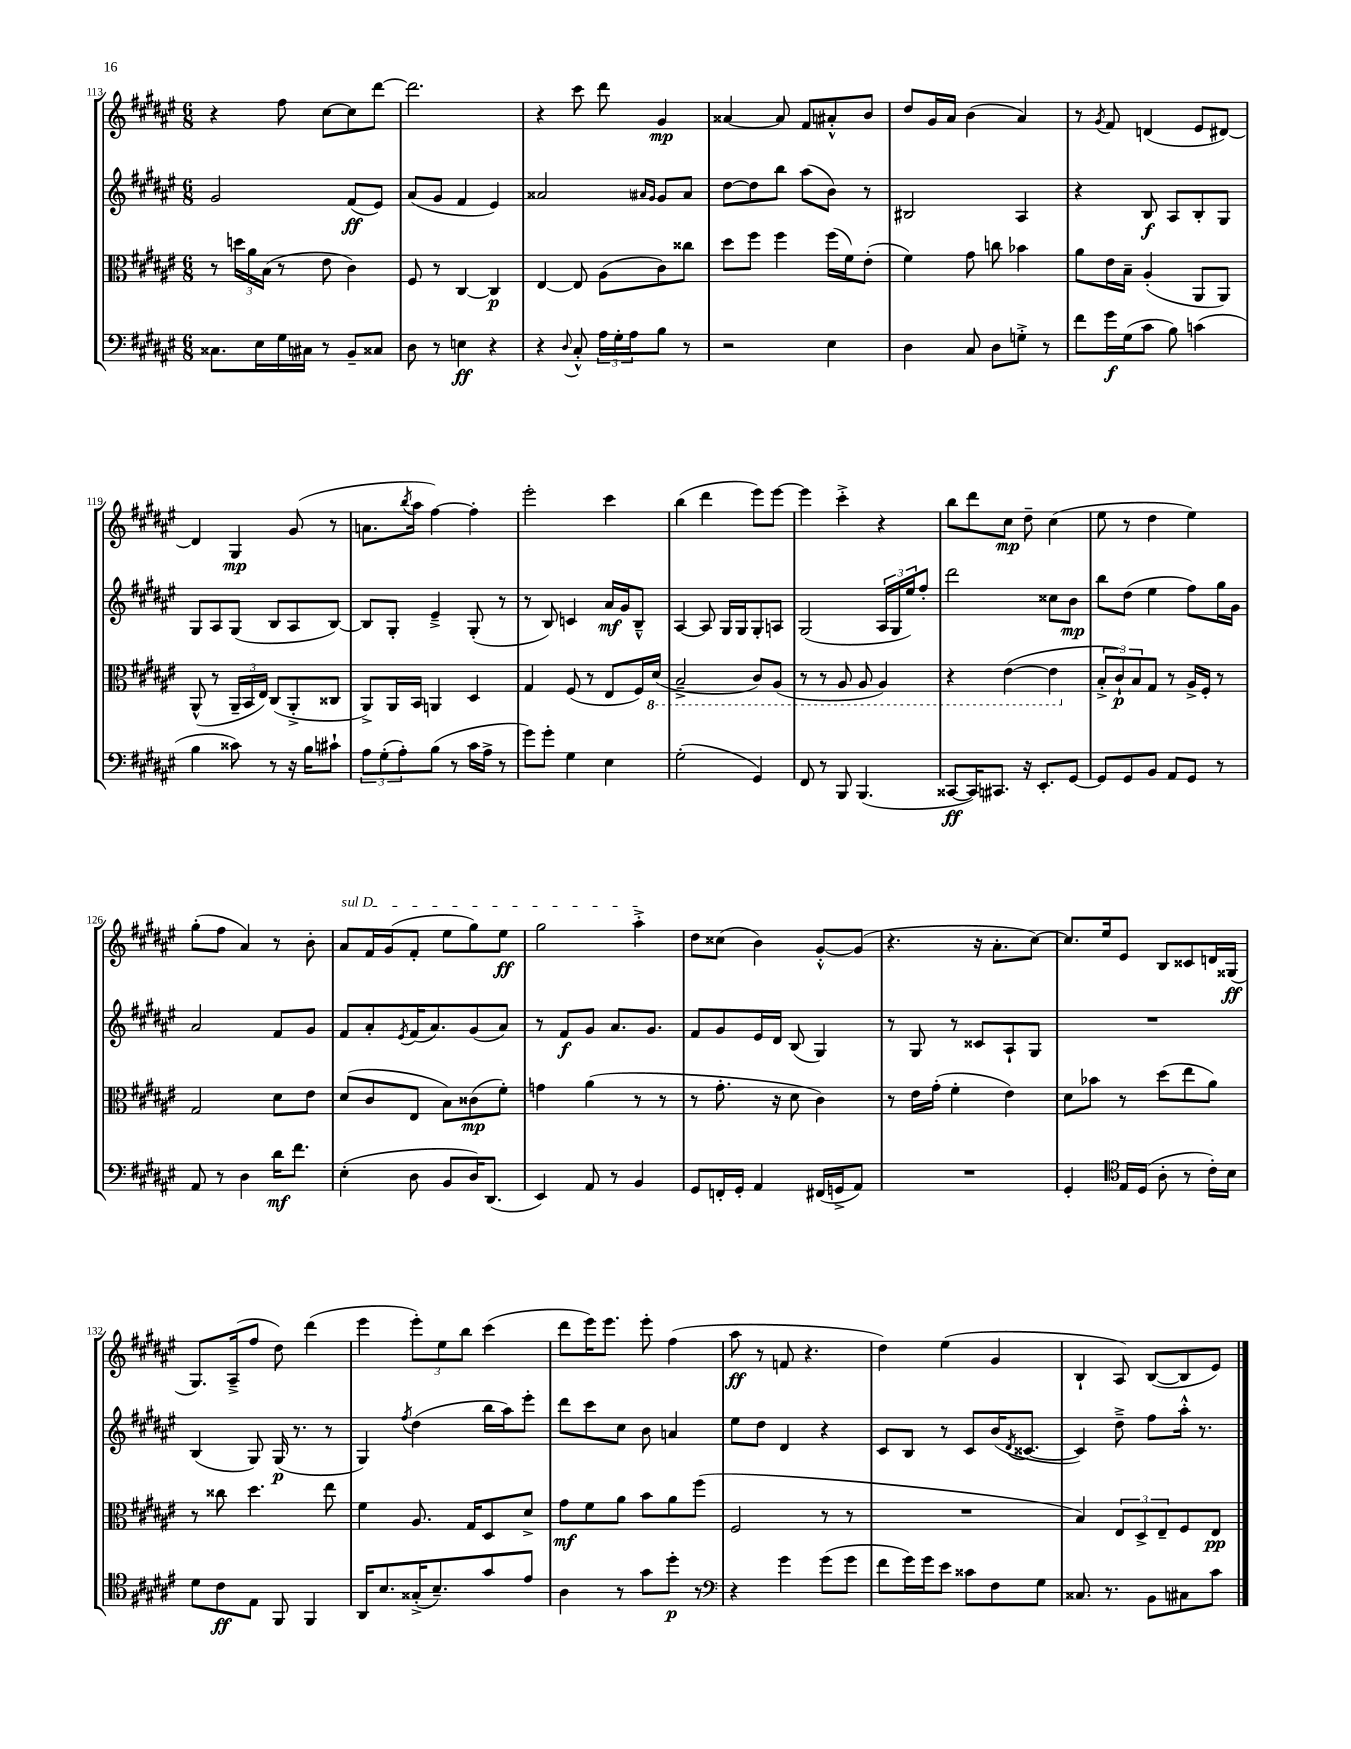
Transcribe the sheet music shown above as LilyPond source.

<<
\new StaffGroup <<
\new Staff = "s0" {
    \clef treble \key fis \major \numericTimeSignature \time 6/8
    r4 fis''8 cis''8~ cis''8 dis'''8~ |
    dis'''2. |
    r4 cis'''8 dis'''8 gis'4\mp |
    aisis'4~ aisis'8 fis'8 ais'8-.-^ b'8 |
    dis''8 gis'16 ais'16 b'4( ais'4) |
    r8 \acciaccatura { gis'8 } fis'8 d'4( eis'8 dis'8~) |
    dis'4 gis4\mp gis'8( r8 |
    a'8. \acciaccatura { b''8 } ais''16 fis''4~) fis''4-. |
    eis'''2-. cis'''4 |
    b''4( dis'''4 eis'''8) eis'''8~ |
    eis'''4 cis'''4-.-> r4 |
    b''8 dis'''8 cis''8\mp dis''8-- cis''4( |
    eis''8 r8 dis''4 eis''4) |
    gis''8-.( fis''8 ais'4) r8 b'8-. |
    \once \override TextSpanner.bound-details.left.text = \markup { \italic "sul D" } ais'8\startTextSpan fis'16 gis'16( fis'8-. eis''8 gis''8) eis''8\ff |
    gis''2 ais''4-.->\stopTextSpan |
    dis''8 cisis''8( b'4) gis'8~-.-^ gis'8( |
    r4. r16 ais'8.-. cis''8~) |
    cis''8. eis''16 eis'8 b8 cisis'8 d'16 gisis16\ff( |
    gis8.) ais16--->( fis''8 dis''8) dis'''4( |
    eis'''4 \tuplet 3/2 { eis'''8-.) eis''8 b''8 } cis'''4( |
    dis'''8 eis'''16) eis'''8. eis'''8-. fis''4( |
    ais''8\ff r8 f'8 r4. |
    dis''4) eis''4( gis'4 |
    b4-! ais8) b8~( b8 eis'8) \bar "|." |
}
\new Staff = "s1" {
    \clef treble \key fis \major \numericTimeSignature \time 6/8
    gis'2 fis'8\ff( eis'8) |
    ais'8( gis'8 fis'4 eis'4) |
    aisis'2 \grace { ais'16 gis'16 } gis'8 ais'8 |
    dis''8~ dis''8 b''8 ais''8( b'8) r8 |
    bis2 ais4 |
    r4 b8\f ais8 b8-. gis8 |
    gis8 ais8 gis8( b8 ais8 b8~) |
    b8 gis8-. eis'4---> gis8-.( r8 |
    r8 b8) c'4 ais'16\mf gis'16 b8---^ |
    ais4~ ais8 gis16 gis16 gis8-. a8 |
    gis2( \tuplet 3/2 { ais16 gis16 eis''16) } fis''8-. |
    dis'''2 cisis''8 b'8\mp |
    b''8 dis''8( eis''4 fis''8) gis''16 gis'16 |
    ais'2 fis'8 gis'8 |
    fis'8 ais'8-. \acciaccatura { eis'8 } fis'16( ais'8.) gis'8( ais'8) |
    r8 fis'8\f gis'8 ais'8. gis'8. |
    fis'8 gis'8 eis'16 dis'16 b8( gis4) |
    r8 gis8 r8 cisis'8 ais8-! gis8 |
    R2. |
    b4( gis8) gis16\p( r8. r8 |
    gis4) \acciaccatura { fis''8 } dis''4( b''16 ais''16) eis'''8-. |
    dis'''8 cis'''8 cis''8 b'8 a'4 |
    eis''8 dis''8 dis'4 r4 |
    cis'8 b8 r8 cis'8 b'16( \acciaccatura { dis'8 } cisis'8.~ |
    cisis'4) dis''8---> fis''8 ais''16-.-^ r8. \bar "|." |
}
\new Staff = "s2" {
    \clef alto \key fis \major \numericTimeSignature \time 6/8
    r8 \tuplet 3/2 { d''16 ais'16 b16( } r8 eis'8 cis'4) |
    fis8 r8 cis4~ cis4\p |
    eis4~ eis8 ais8( cis'8) cisis''8 |
    dis''8 fis''8 fis''4 fis''16( fis'16) eis'8-.( |
    fis'4) gis'8 c''8 bes'4 |
    ais'8 eis'16 b16-- ais4-.( ais,8 ais,8) |
    ais,8-^( r8 \tuplet 3/2 { ais,16-- b,16 eis16) } cis8( ais,8-.-> cisis8 |
    ais,8->) ais,16 b,16 a,4 dis4 |
    gis4 fis8( r8 eis8 fis16) \ottava #-1 dis16( |
    b,2---> cis8) ais,8( |
    r8 r8 ais,8 ais,8 ais,4) |
    r4 eis4~( eis4 \ottava #0 |
    \tuplet 3/2 { b8-.-> cis'8-!\p) b8 } gis8 r8 ais16-> fis16-. r8 |
    gis2 dis'8 eis'8 |
    dis'8( cis'8 eis8 b8) cisis'8\mp( fis'8-.) |
    g'4 ais'4( r8 r8 |
    r8 gis'8.-. r16 dis'8 cis'4) |
    r8 eis'16 gis'16-.( fis'4-. eis'4) |
    dis'8 bes'8 r8 dis''8( eis''8 ais'8) |
    r8 cisis''8 dis''4. eis''8 |
    fis'4 ais8. gis16 dis8 dis'8-> |
    gis'8\mf fis'8 ais'8 b'8 ais'8 fis''8( |
    fis2 r8 r8 |
    R2. |
    b4) \tuplet 3/2 { eis8 dis8-> eis8-- } fis8 eis8\pp \bar "|." |
}
\new Staff = "s3" {
    \clef bass \key fis \major \numericTimeSignature \time 6/8
    cisis8. eis16 gis16 cis16 r8 b,8-- cisis8 |
    dis8 r8 e4\ff r4 |
    r4 \appoggiatura { dis8 } cis8-.-^ \tuplet 3/2 { ais16 gis16-. ais16 } b8 r8 |
    r2 eis4 |
    dis4 cis8 dis8 g8-.-> r8 |
    fis'8 gis'16\f gis16( cis'8 b8) c'4( |
    b4 cisis'8) r8 r16 b16 cis'8-! |
    \tuplet 3/2 { ais8 gis8-.( ais8-.) } b8( r8 cis'16 ais16-> r8 |
    gis'8) gis'8-. gis4 eis4 |
    gis2-.( gis,4) |
    fis,8 r8 b,,8 b,,4.( |
    cisis,8~\ff cisis,16) cis,8. r16 eis,8.-. gis,8~ |
    gis,8 gis,8 b,8 ais,8 gis,8 r8 |
    ais,8 r8 dis4 dis'16\mf fis'8. |
    eis4-.( dis8 b,8 dis16) dis,8.( |
    eis,4) ais,8 r8 b,4 |
    gis,8 f,16-. gis,16-. ais,4 fis,16( g,16-> ais,8) |
    R2. |
    gis,4-. \clef tenor eis16 dis16( ais8-. r8 cis'16-.) b16 |
    dis'8 cis'8\ff eis8 fis,8 fis,4 |
    ais,16 b8. gisis16-.->( b8.--) gis'8 eis'8 |
    ais4 r8 gis'8 dis''8-.\p r8 |
    \clef bass r4 gis'4 gis'8( gis'8 |
    fis'8 gis'16) gis'16 eis'8 cisis'8 fis8 gis8 |
    cisis8. r8. b,8 cis8 cis'8 \bar "|." |
}
>>
>>
\layout { \context { \Score currentBarNumber = #113 } }
